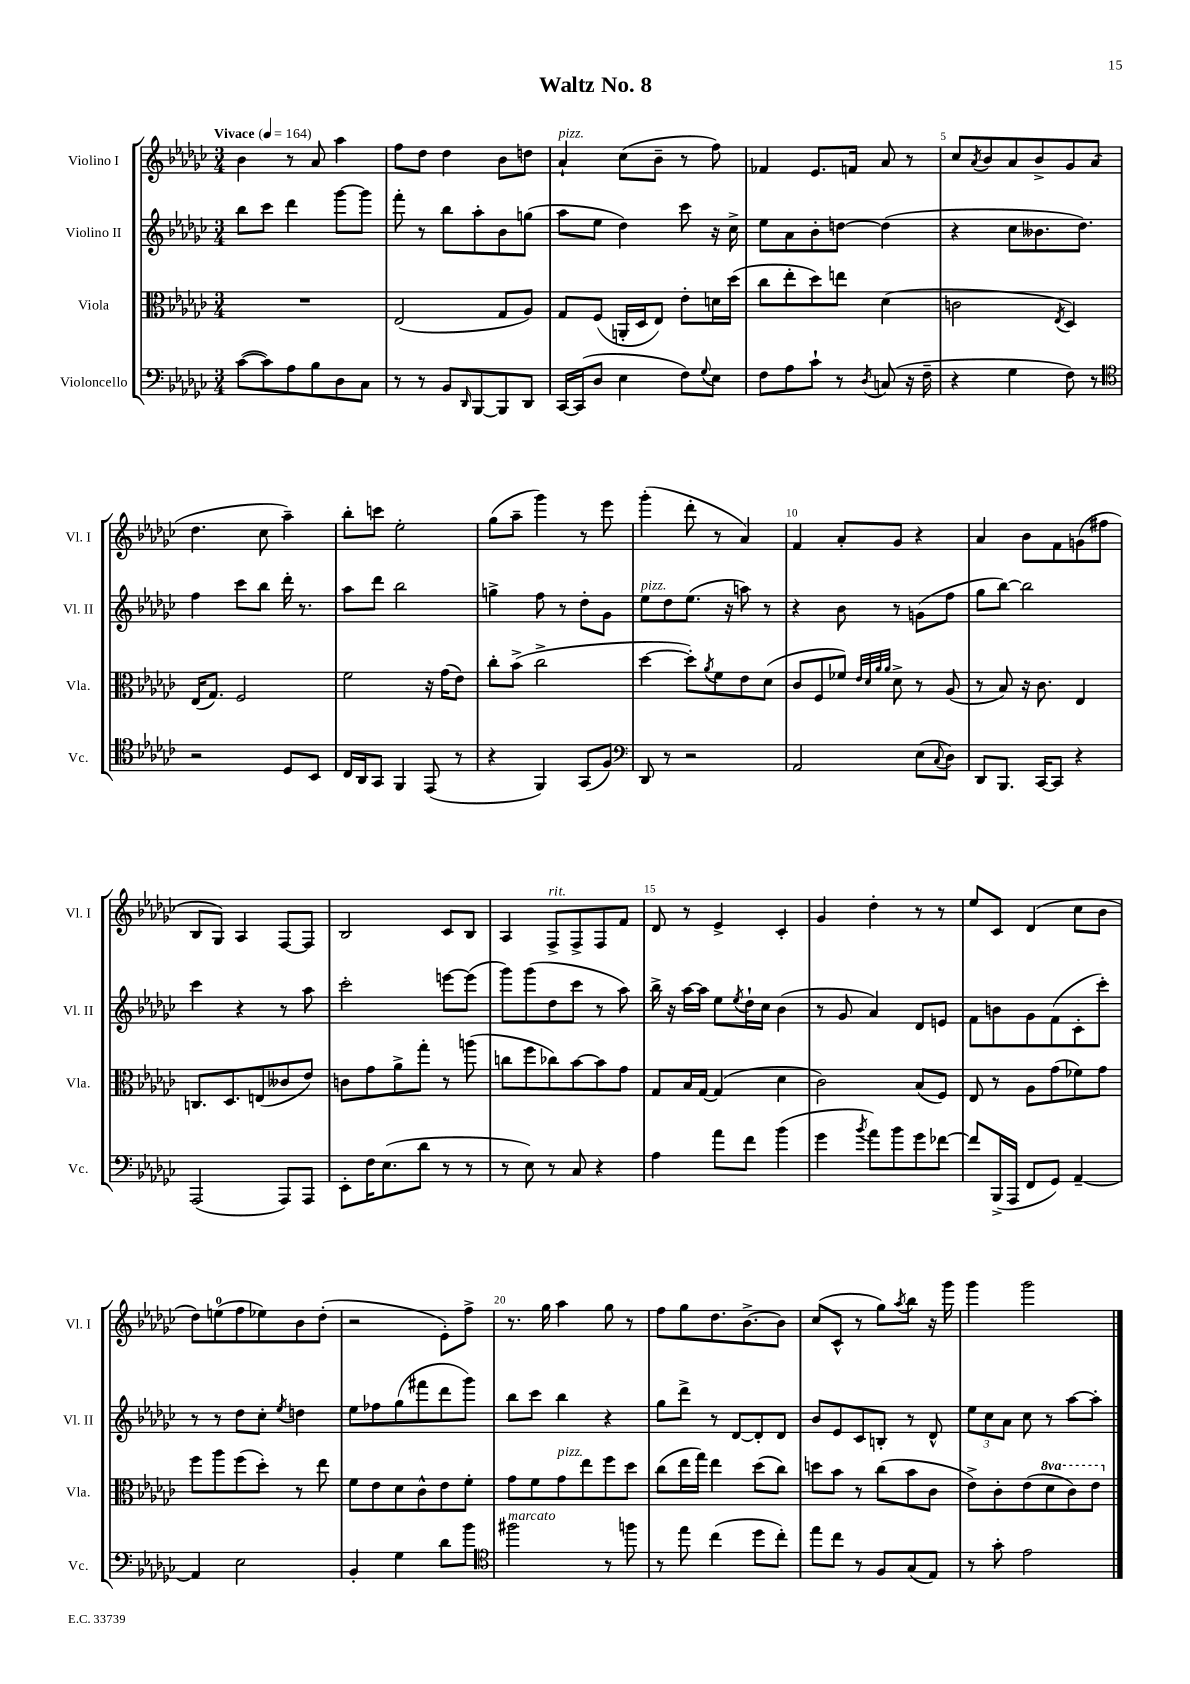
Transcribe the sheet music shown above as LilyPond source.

\header { title = "Waltz No. 8" }
<<
\new StaffGroup <<
\new Staff = "s0" \with { instrumentName = "Violino I" shortInstrumentName = "Vl. I" } {
    \clef treble \key ges \major \numericTimeSignature \time 3/4 \tempo "Vivace" 4 = 164
    bes'4 r8 aes'8 aes''4 |
    f''8 des''8 des''4 bes'8 d''8 |
    aes'4-!^\markup { \italic "pizz." } ces''8( bes'8-- r8 f''8) |
    fes'4 ees'8. f'16 aes'8 r8 |
    ces''8 \acciaccatura { aes'8 } bes'8 aes'8 bes'8-> ges'8 aes'8( |
    des''4. ces''8 aes''4--) |
    bes''8-. c'''8 ees''2-. |
    ges''8( aes''8-- ges'''4) r8 ees'''8 |
    ges'''4-.( des'''8-. r8 aes'4) |
    f'4 aes'8-. ges'8 r4 |
    aes'4 bes'8 f'8 g'8( fis''8 |
    bes8 ges8) aes4 f8~ f8 |
    bes2 ces'8 bes8 |
    aes4 f8->^\markup { \italic "rit." } f8-> f8 f'8 |
    des'8 r8 ees'4-> ces'4-. |
    ges'4 des''4-. r8 r8 |
    ees''8 ces'8 des'4( ces''8 bes'8 |
    des''8) e''8-0( f''8 ees''8) bes'8 des''8-.( |
    r2 ees'8-.) f''8-> |
    r8. ges''16 aes''4 ges''8 r8 |
    f''8 ges''8 des''8. bes'8.~-> bes'8 |
    ces''8( ces'8-^ r8 ges''8) \acciaccatura { aes''8 } bes''8 r16 ges'''16 |
    ges'''4 ges'''2 \bar "|." |
}
\new Staff = "s1" \with { instrumentName = "Violino II" shortInstrumentName = "Vl. II" } {
    \clef treble \key ges \major \numericTimeSignature \time 3/4
    bes''8 ces'''8 des'''4 ges'''8~ ges'''8 |
    f'''8-. r8 bes''8 aes''8-. bes'8 g''8( |
    aes''8 ees''8 des''4) ces'''8 r16 ces''16-> |
    ees''8 aes'8 bes'8-. d''8~ d''4( |
    r4 ces''8 beses'8. des''8.) |
    f''4 ces'''8 bes''8 des'''16-. r8. |
    aes''8 des'''8 bes''2 |
    g''4-> f''8 r8 des''8-. ges'8 |
    ees''8^\markup { \italic "pizz." } des''8 ees''8.( r16 a''8) r8 |
    r4 bes'8 r8 g'8( f''8 |
    ges''8 bes''8~) bes''2 |
    ces'''4 r4 r8 aes''8 |
    ces'''2-. e'''8~ e'''8( |
    ges'''8) ges'''8( des''8 ces'''8 r8 aes''8) |
    bes''16-> r16 aes''16~ aes''16 ees''8 \acciaccatura { ees''8 } des''16-! ces''16 bes'4( |
    r8 ges'8 aes'4) des'8 e'8 |
    f'8 b'8 ges'8 f'8( ces'8-. ces'''8-.) |
    r8 r8 des''8 ces''8-. \acciaccatura { ees''8 } d''4 |
    ees''8 fes''8 ges''8( fis'''8 des'''8 ges'''8) |
    bes''8 ces'''8 bes''4 r4 |
    ges''8 des'''8-> r8 des'8~ des'8-. des'8 |
    bes'8 ees'8 ces'8 b8-. r8 des'8-^ |
    \tuplet 3/2 { ees''8 ces''8 aes'8 } ces''8 r8 aes''8~ aes''8-. \bar "|." |
}
\new Staff = "s2" \with { instrumentName = "Viola" shortInstrumentName = "Vla." } {
    \clef alto \key ges \major \numericTimeSignature \time 3/4 \set Staff.ottavationMarkups = #ottavation-simple-ordinals
    R2. |
    ees2( ges8 aes8) |
    ges8 f8( a,16-. des16 ees8) ees'8-. d'16 des''16( |
    ces''8 ees''8-. des''8) e''8 des'4( |
    c'2 \acciaccatura { ees8 } des4) |
    ees16( ges8.) f2 |
    f'2 r16 ges'16( ees'8) |
    ces''8-. bes'8->( ces''2-> |
    des''4~ des''8-.) \acciaccatura { aes'8 } f'8 ees'8 des'8( |
    ces'8 f8 fes'8) \grace { ees'32 des'32 aes'32 aes'32 } des'8-> r8 aes8( |
    r8 bes8) r16 ces'8. ees4 |
    c8. des8. e8( ceses'8 ees'8) |
    c'8 ges'8 aes'8-> ges''8-. r8 a''8( |
    c''8 f''8 ces''8) bes'8~ bes'8 ges'8 |
    ges8 bes16 ges16~ ges4( des'4 |
    ces'2) bes8( f8) |
    ees8 r8 aes8 ges'8( fes'8) ges'8 |
    f''8 aes''8 f''8( des''8-.) r8 ees''8 |
    f'8 ees'8 des'8 ces'8-^ ees'8 f'8-. |
    ges'8 f'8 ges'8^\markup { \italic "pizz." } ees''8 f''8 des''8 |
    ces''8( ees''16 ges''16) ees''4 des''8( ces''8) |
    d''8 bes'8 r8 ces''8( bes'8 ces'8 |
    ees'8->) ces'8-. ees'8( \ottava #1 des''8 ces''8) ees''8 \ottava #0 \bar "|." |
}
\new Staff = "s3" \with { instrumentName = "Violoncello" shortInstrumentName = "Vc." } {
    \clef bass \key ges \major \numericTimeSignature \time 3/4
    ces'8~( ces'8) aes8 bes8 des8 ces8 |
    r8 r8 bes,8 \grace { des,16 } bes,,8~ bes,,8 des,8 |
    ces,16~ ces,16( des8 ees4 f8) \appoggiatura { ges8 } ees8 |
    f8 aes8 ces'8-! r8 \acciaccatura { des8 } c8( r16 f16-- |
    r4 ges4 f8) r8 |
    \clef tenor r2 des8 bes,8 |
    ces16 aes,16 ges,8 f,4 ees,8( r8 |
    r4 f,4) ges,8( f8) |
    \clef bass des,8 r8 r2 |
    aes,2 ees8( \appoggiatura { ces8 } des8) |
    des,8 bes,,8. ces,16~ ces,8 r4 |
    aes,,2( aes,,8) aes,,8 |
    ees,8-. f16 ees8.( des'8 r8 r8 |
    r8 ees8) r8 ces8 r4 |
    aes4 aes'8 f'8 bes'4( |
    ges'4 \acciaccatura { bes'8 } aes'8) bes'8 ges'8 fes'8~ |
    fes'8 bes,,16->( aes,,16 f,8 ges,8) aes,4~-- |
    aes,4 ees2 |
    bes,4-. ges4 des'8 bes'8 |
    \clef tenor fis''2^\markup { \italic "marcato" } r8 f''8 |
    r8 ees''8 ces''4( des''8 ces''8-.) |
    ees''8 ces''8 r8 f8 ges8( ees8) |
    r8 ges'8-. ees'2 \bar "|." |
}
>>
>>
\layout { \context { \Score \override BarNumber.break-visibility = ##(#f #t #t) barNumberVisibility = #(every-nth-bar-number-visible 5) } }
